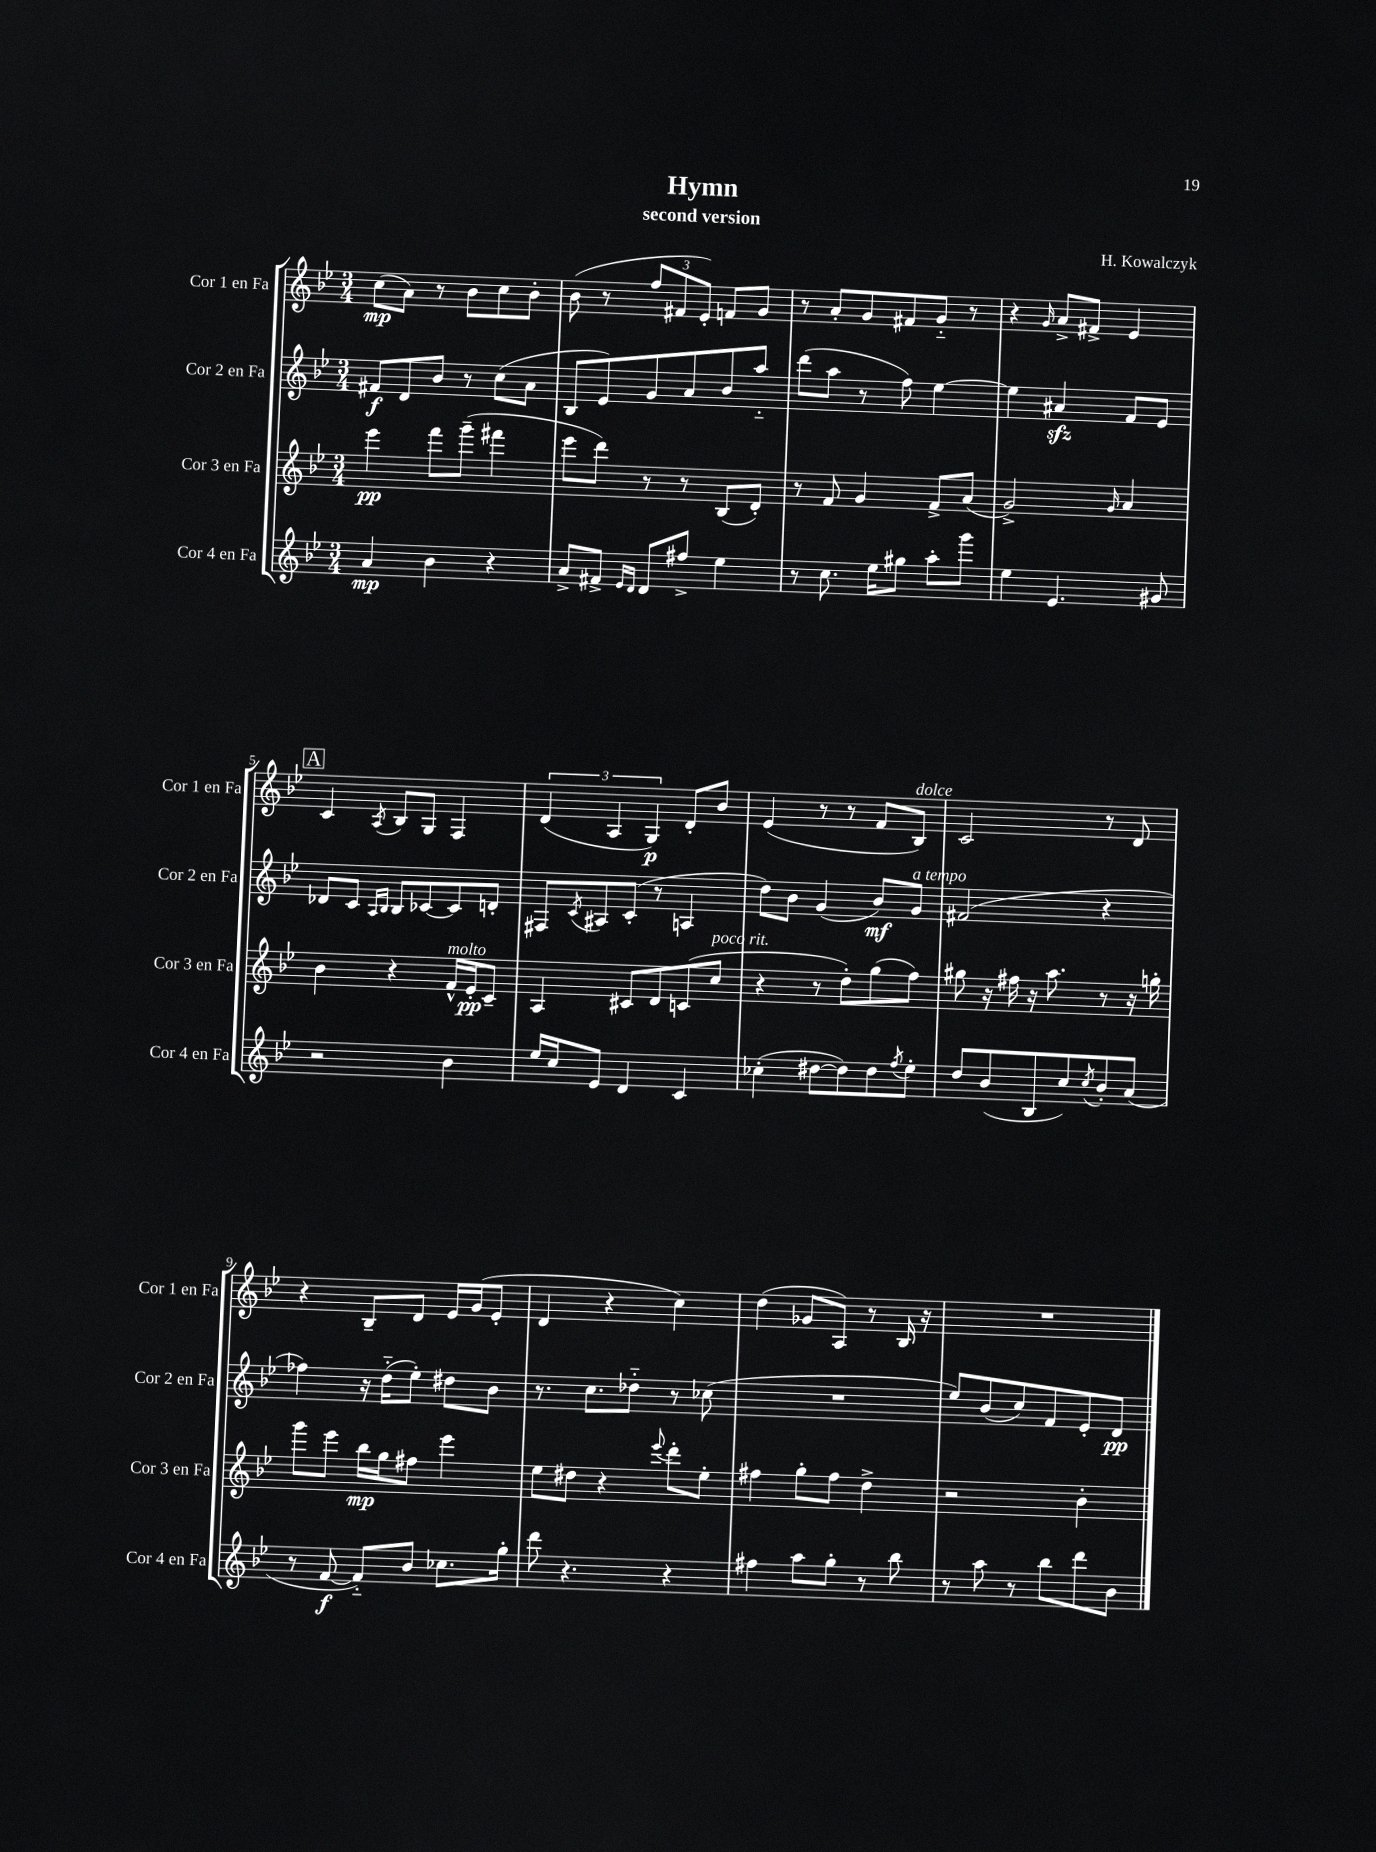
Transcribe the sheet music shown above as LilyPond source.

\header { title = "Hymn" composer = "H. Kowalczyk" subtitle = "second version" }
<<
\new StaffGroup <<
\new Staff = "s0" \with { instrumentName = "Cor 1 en Fa" shortInstrumentName = "Cor 1 en Fa" } {
    \clef treble \key bes \major \numericTimeSignature \time 3/4
    c''8\mp( a'8) r8 bes'8 c''8 bes'8-. |
    bes'8( r8 \tuplet 3/2 { f''8 fis'8 ees'8-.) } f'8 g'8 |
    r8 a'8-. g'8 fis'8 g'8-_ r8 |
    r4 \grace { g'16 } a'8-> fis'8-> ees'4 |
    \mark \markup { \box "A" } c'4 \acciaccatura { a8 } bes8 g8 f4 |
    \tuplet 3/2 { d'4( a4 g4\p) } d'8-. bes'8 |
    ees'4( r8 r8 f'8 bes8^\markup { \italic "dolce" }) |
    c'2 r8 d'8 |
    r4 bes8-- d'8 ees'16 g'16( ees'8-. |
    d'4 r4 c''4) |
    d''4( ges'8 a8) r8 bes16 r16 |
    R2. \bar "|." |
}
\new Staff = "s1" \with { instrumentName = "Cor 2 en Fa" shortInstrumentName = "Cor 2 en Fa" } {
    \clef treble \key bes \major \numericTimeSignature \time 3/4
    fis'8\f d'8 bes'8 r8 c''8( a'8 |
    bes8 ees'8) g'8 a'8 bes'8 a''8-_ |
    d'''8( a''8 r8 f''8) ees''4~ |
    ees''4 ais'4\sfz f'8 ees'8 |
    \mark \markup { \box "A" } des'8 c'8 \grace { a16 bes16 } bes8 ces'8~ ces'8 d'8-. |
    fis8 \acciaccatura { c'8 } ais8 c'8-.( r8 a4 |
    d''8) bes'8 g'4( bes'8\mf) g'8^\markup { \italic "a tempo" } |
    fis'2( r4 |
    fes''4) r16 d''16-_( ees''8-.) dis''8 bes'8 |
    r8. c''8. des''8-_ r8 ces''8( |
    R2. |
    ees''8) bes'8( c''8) f'8 ees'8-. d'8\pp \bar "|." |
}
\new Staff = "s2" \with { instrumentName = "Cor 3 en Fa" shortInstrumentName = "Cor 3 en Fa" } {
    \clef treble \key bes \major \numericTimeSignature \time 3/4
    ees'''4\pp f'''8 g'''8--( fis'''4 |
    ees'''8 d'''8) r8 r8 bes8( d'8-.) |
    r8 f'8 g'4 f'8-> a'8( |
    g'2->) \grace { g'16 } a'4 |
    \mark \markup { \box "A" } bes'4 r4 f'16-^^\markup { \italic "molto" } ees'16-.\pp c'8-- |
    a4 cis'8 d'8 c'8( c''8^\markup { \italic "poco rit." } |
    r4 r8 d''8-.) g''8( f''8) |
    gis''8 r16 fis''16 r16 a''8. r8 r16 g''16-. |
    g'''8 ees'''8 bes''16\mp g''16 fis''8 ees'''4 |
    ees''8 dis''8 r4 \appoggiatura { ees'''8 } d'''8-. ees''8-. |
    fis''4 g''8-. fis''8 d''4-> |
    r2 bes'4-. \bar "|." |
}
\new Staff = "s3" \with { instrumentName = "Cor 4 en Fa" shortInstrumentName = "Cor 4 en Fa" } {
    \clef treble \key bes \major \numericTimeSignature \time 3/4
    a'4\mp bes'4 r4 |
    a'8-> fis'8-> \grace { ees'16 d'16 } d'8 fis''8-> ees''4 |
    r8 c''8. ees''16 gis''8 a''8-. g'''8 |
    ees''4 ees'4. gis'8 |
    \mark \markup { \box "A" } r2 bes'4 |
    ees''16 c''16 ees'8 d'4 c'4 |
    ces''4-.( dis''8~ dis''8) dis''8 \acciaccatura { f''8 } ees''8-. |
    d''8 bes'8( bes8 c''8) \acciaccatura { c''8 } bes'8-. a'8( |
    r8 f'8~\f f'8-_) bes'8 ces''8. g''16-. |
    d'''8 r4. r4 |
    fis''4 a''8 g''8-. r8 bes''8 |
    r8 a''8 r8 bes''8 d'''8 bes'8 \bar "|." |
}
>>
>>
